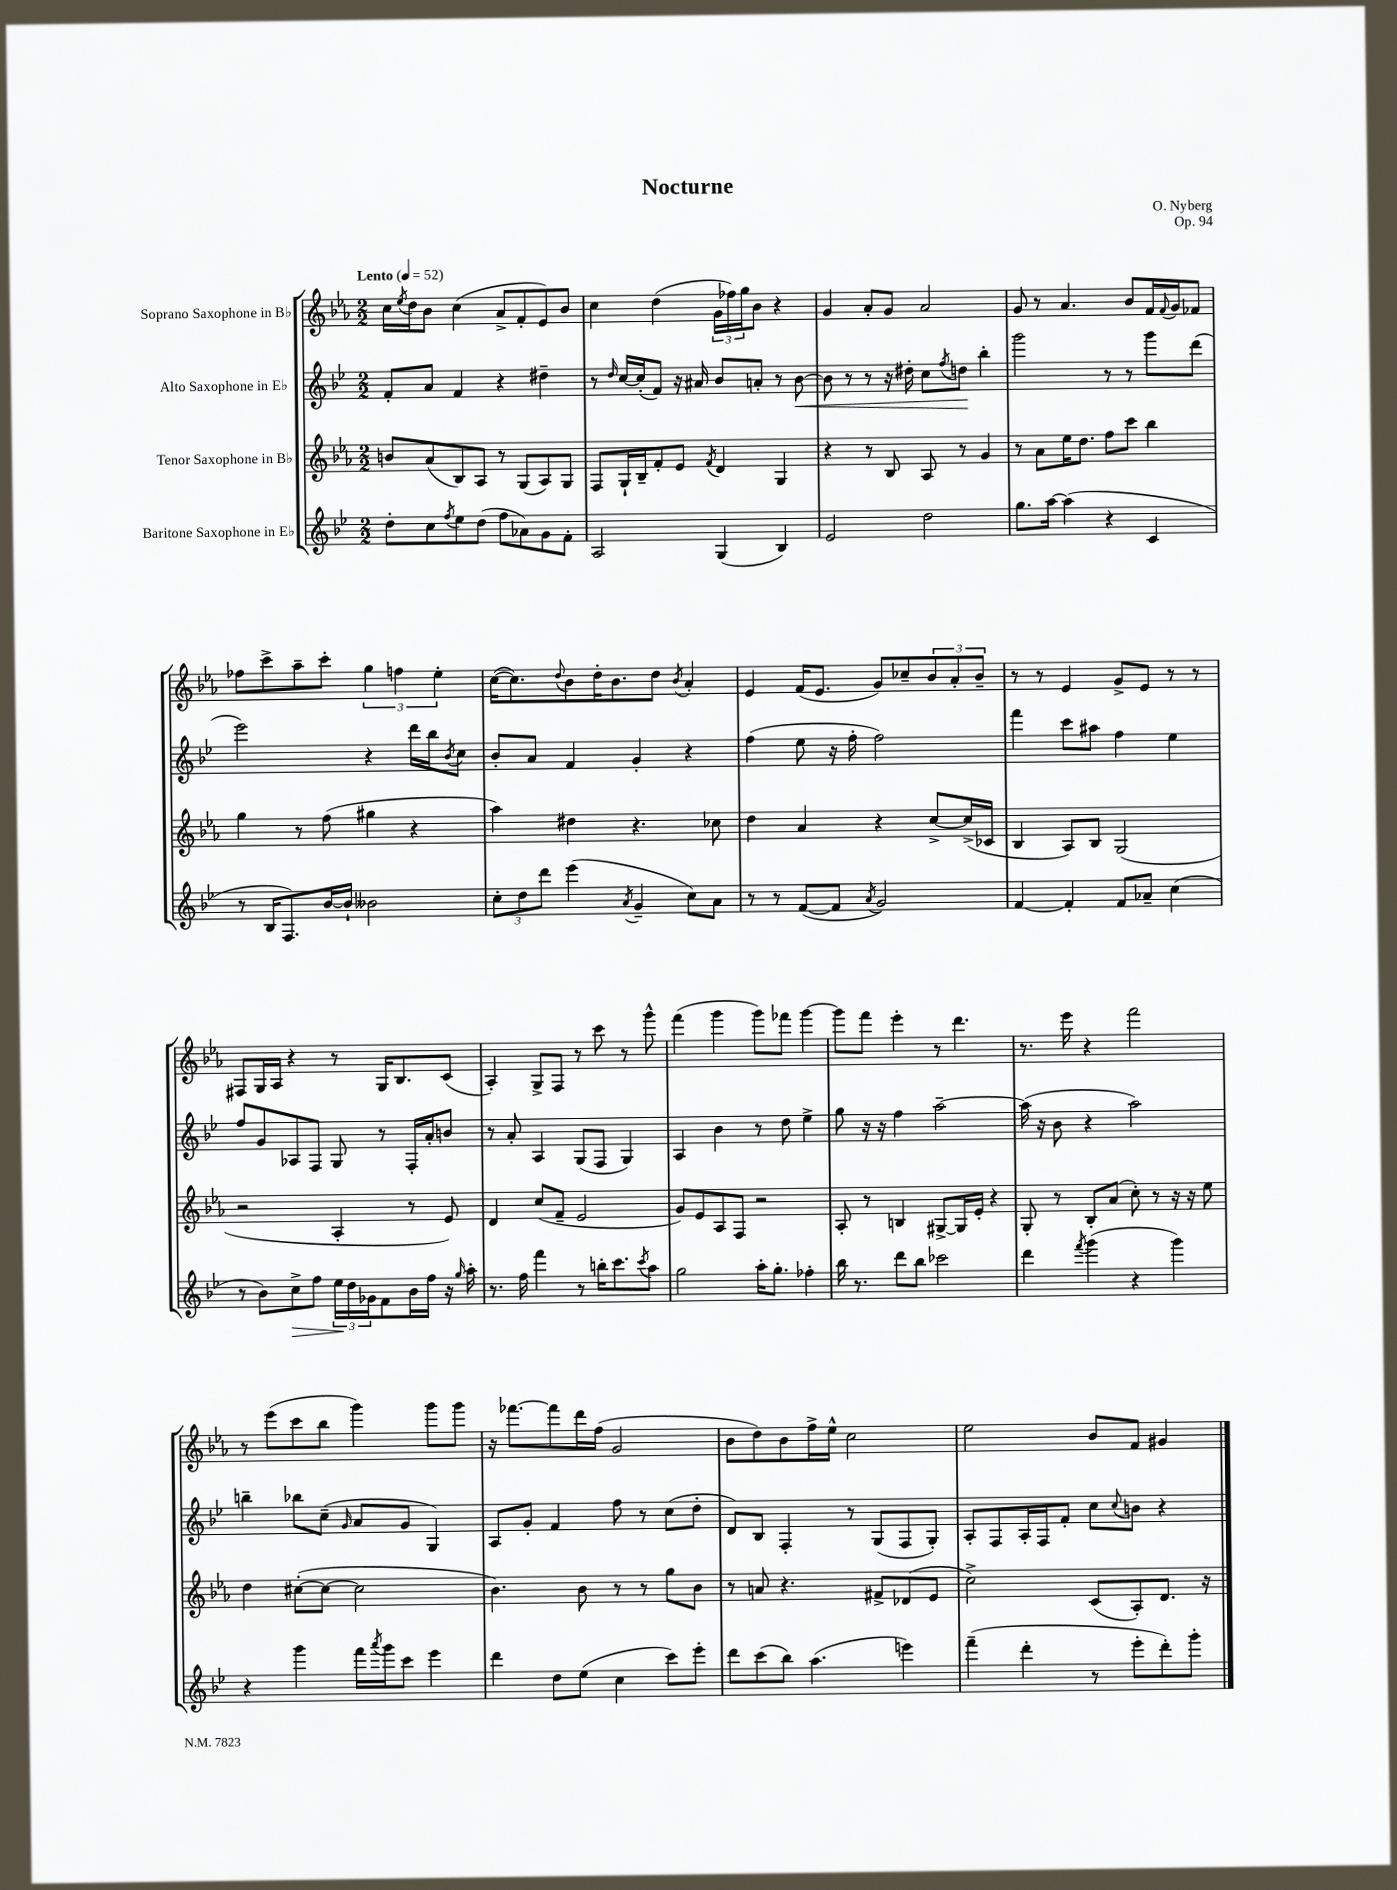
\header { title = "Nocturne" composer = "O. Nyberg" opus = "Op. 94" }
<<
\new StaffGroup <<
\new Staff = "s0" \with { instrumentName = "Soprano Saxophone in Bb" } {
    \clef treble \key ees \major \numericTimeSignature \time 2/2 \tempo "Lento" 4 = 52
    c''16 \acciaccatura { ees''8 } d''16 bes'8 c''4( aes'8-> f'8-. ees'8) bes'8 |
    c''4 d''4( \tuplet 3/2 { g'16 fes''16) g''16 } bes'8 r4 |
    g'4 aes'8-. g'8 aes'2 |
    g'8 r8 aes'4. bes'8 f'16 \appoggiatura { f'8 } g'16 fes'8 |
    fes''8 c'''8-> aes''8-- c'''8-. \tuplet 3/2 { g''4 f''4 ees''4-. } |
    c''16~( c''8.) \appoggiatura { d''8 } bes'8 d''16-. bes'8. d''8 \acciaccatura { bes'8 } aes'4-. |
    ees'4 f'16( ees'8. g'8) ces''8-- \tuplet 3/2 { bes'8 aes'8-. bes'8-- } |
    r8 r8 ees'4 g'8-> ees'8 r8 r8 |
    fis8 g16 aes16 r4 r8 g16 bes8. c'8( |
    aes4-.) g8-> f8 r8 c'''8 r8 g'''8-^ |
    f'''4( g'''4 g'''8) fes'''8 g'''4~ |
    g'''8 f'''8 ees'''4-. r8 d'''4. |
    r8. ees'''16 r4 f'''2 |
    r8 ees'''8( c'''8 bes''8 g'''4) g'''8 g'''8 |
    r16 fes'''8.~ fes'''8 d'''16 f''16( g'2 |
    bes'8 d''8) bes'8 f''16-> ees''16-^ c''2 |
    ees''2 bes'8 f'8 gis'4 \bar "|." |
}
\new Staff = "s1" \with { instrumentName = "Alto Saxophone in Eb" } {
    \clef treble \key bes \major \numericTimeSignature \time 2/2
    f'8-. a'8 f'4 r4 dis''4-- |
    r8 \grace { d''16 } c''16~ c''16-.( f'8) r16 ais'16 bes'8 a'8-. r8 bes'8~\< |
    bes'8 r8 r8 r16 dis''16-. c''8 \acciaccatura { f''8 } d''8\! bes''4-. |
    g'''2 r8 r8 g'''8 d'''8( |
    ees'''2) r4 d'''16 bes''16 \acciaccatura { bes'8 } c''8 |
    bes'8-. a'8 f'4 g'4-. r4 |
    f''4( ees''8 r16 f''16-. f''2) |
    f'''4 c'''8 ais''8 f''4 ees''4 |
    f''8 g'8 aes8 f8 g8 r8 f16-. a'16-. b'8 |
    r8 a'8-. a4 g8( f8 g4) |
    a4 bes'4 r8 d''8 ees''4-> |
    g''8 r16 r16 f''4 a''2~-- |
    a''16( r16 bes'8 r4 a''2) |
    b''4-- bes''8 c''8--( \grace { g'16 } a'8 g'8 g4) |
    a8 g'8-. f'4 f''8 r8 c''8( d''8-. |
    d'8) bes8 f4-. r8 g8( f8 g8-.) |
    a8-. f8 a16-. f16 f'8-. c''8 \appoggiatura { c''8 } b'8 r4 \bar "|." |
}
\new Staff = "s2" \with { instrumentName = "Tenor Saxophone in Bb" } {
    \clef treble \key ees \major \numericTimeSignature \time 2/2
    b'8 aes'8( bes8) aes8 r8 g8( aes8) g8 |
    f8 g16-! bes16-- f'8-. ees'8 \acciaccatura { f'8 } d'4 g4 |
    r4 r8 bes8 aes8 r8 g'4 |
    r8 aes'8 ees''16 d''8. f''8 c'''8 bes''4 |
    g''4 r8 f''8( gis''4 r4 |
    aes''4) dis''4 r4. ces''8 |
    d''4 aes'4 r4 c''8~-> c''16->( ces'16 |
    bes4 aes8) bes8 g2( |
    r2 aes4-. r8 ees'8) |
    d'4 c''8( f'8-- ees'2 |
    g'8) ees'8 aes8 f8 r2 |
    aes8-. r8 b4 gis8~-> gis16 ees'16-. r4 |
    g8-. r8 bes8-. aes'8( c''8-.) r8 r16 r16 ees''8 |
    d''4 cis''8~-.( cis''8~ cis''2 |
    bes'4.) bes'8 r8 r8 g''8 bes'8 |
    r8 a'8 r4. fis'8-> des'8( ees'8 |
    c''2->) c'8( aes8-.) d'8. r16 \bar "|." |
}
\new Staff = "s3" \with { instrumentName = "Baritone Saxophone in Eb" } {
    \clef treble \key bes \major \numericTimeSignature \time 2/2
    d''8-. c''8 \acciaccatura { f''8 } ees''8 d''8( f''8 aes'8) g'8 f'8-. |
    a2 g4( bes4) |
    ees'2 d''2 |
    g''8. a''16~ a''4( r4 c'4 |
    r8 bes16 f8.) bes'16~ bes'16-! beses'2 |
    \tuplet 3/2 { c''8-. d''8 d'''8 } ees'''4( \acciaccatura { a'8 } g'4-- c''8) a'8 |
    r8 r8 f'8~( f'8 \acciaccatura { a'8 } g'2) |
    f'4~ f'4-. f'8 aes'8-- c''4( |
    r8 bes'8) c''8->\> f''8 \tuplet 3/2 { ees''16\! d''16 ges'16 } f'8 bes'16 f''16 r16 \grace { g''16 } a''16-. |
    r8. f''16 f'''4 r8 b''16-. c'''8. \acciaccatura { c'''8 } a''8 |
    g''2 a''16-. g''8.-. fes''4-. |
    bes''16 r8. d'''8 bes''8 ces'''2 |
    d'''4 \acciaccatura { f'''8 } g'''4( r4 g'''4) |
    r4 g'''4 f'''16 \acciaccatura { a'''8 } g'''16 c'''8 ees'''4 |
    d'''4 d''8 ees''8( c''4 c'''8) ees'''8-. |
    d'''8 c'''8( bes''8) a''4.( e'''4) |
    f'''4--( d'''4-. r8 ees'''8-. d'''8-.) g'''8-. \bar "|." |
}
>>
>>
\layout { \context { \Score \remove "Bar_number_engraver" } }
